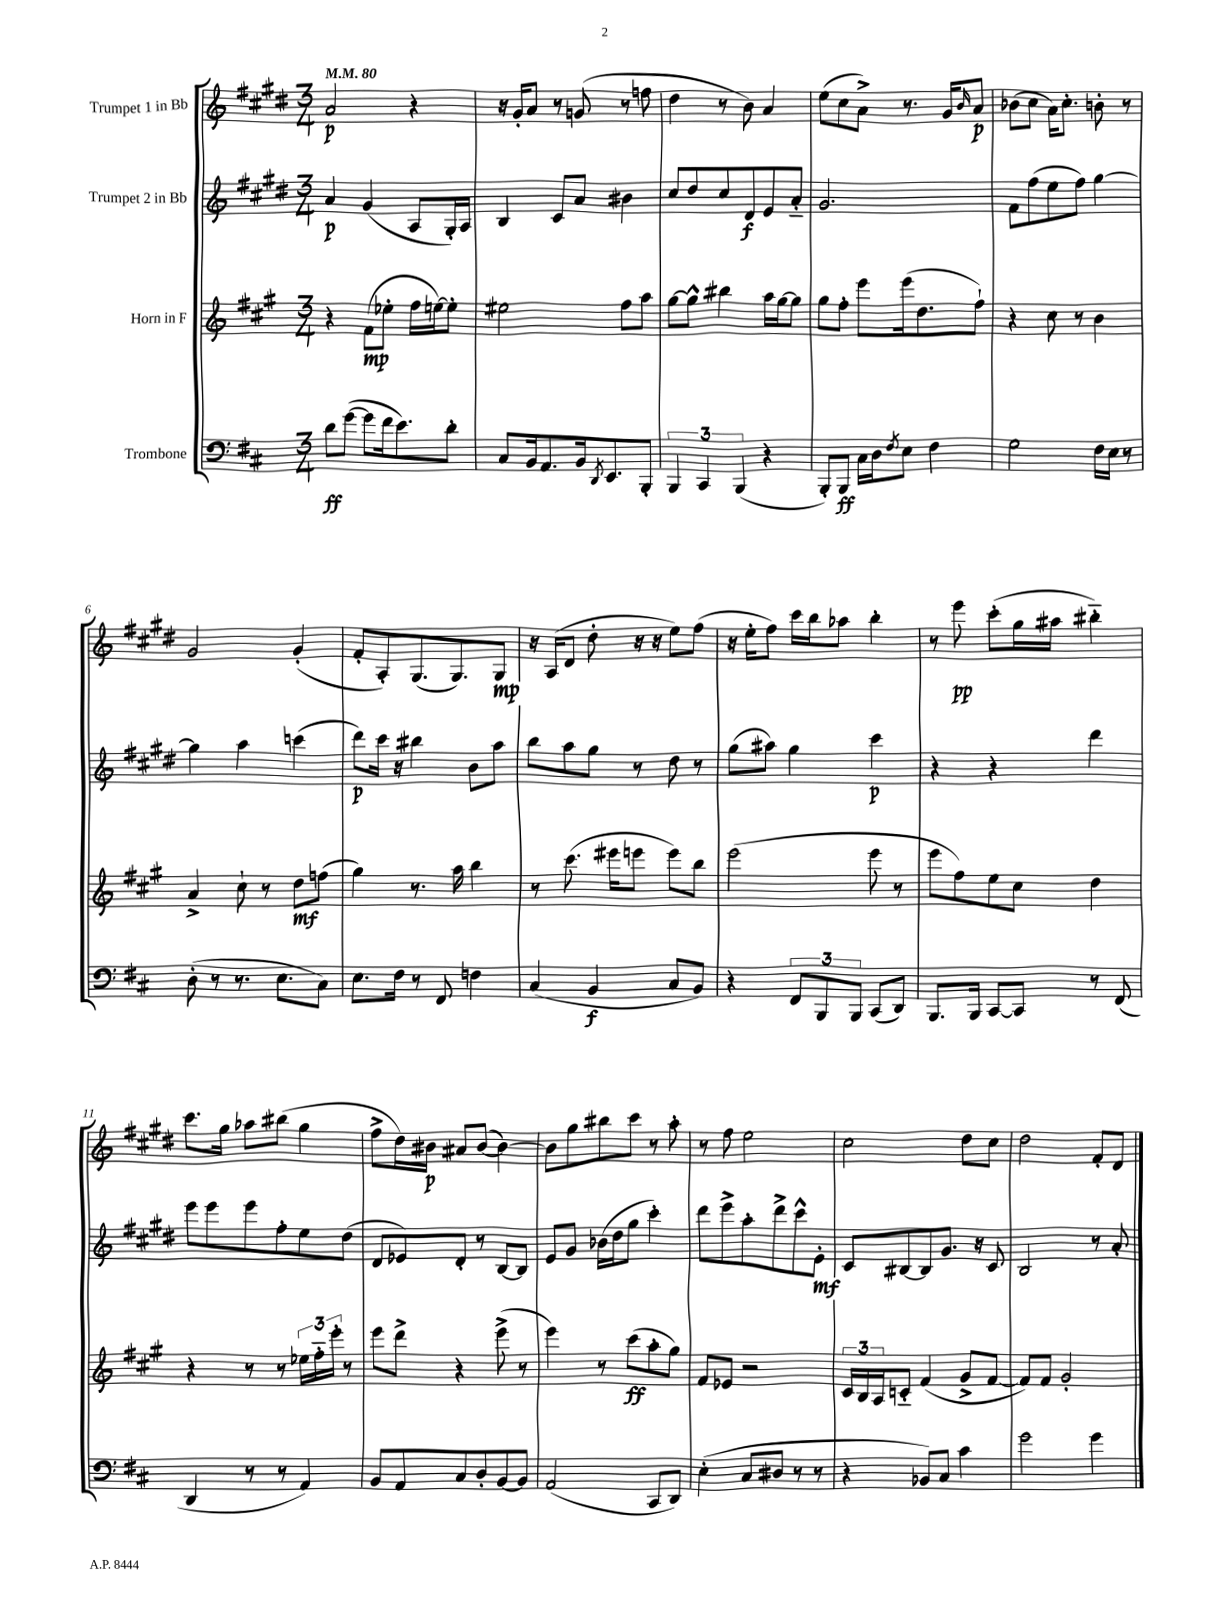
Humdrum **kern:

**kern	**dynam	**kern	**dynam	**kern	**dynam	**kern	**dynam
*part4	*part4	*part3	*part3	*part2	*part2	*part1	*part1
*staff4	*staff4	*staff3	*staff3	*staff2	*staff2	*staff1	*staff1
*I"Trombone	*	*I"Horn in F	*	*I"Trumpet 2 in Bb	*	*I"Trumpet 1 in Bb	*
*clefF4	*	*clefG2	*	*clefG2	*	*clefG2	*
*k[f#c#]	*	*k[f#c#g#]	*	*k[f#c#g#d#]	*	*k[f#c#g#d#]	*
*M3/4	*	*M3/4	*	*M3/4	*	*M3/4	*
*MM80	*	*MM80	*	*MM80	*	*MM80	*
=1	=1	=1	=1	=1	=1	=1	=1
8d\L	ff	4r	.	4a/	p	2a/	p
([8g\J	.	.	.	.	.	.	.
8g\L]	.	(8f#\L	mp	(4g#/	.	.	.
16f#\k	.	8ee-X'\J	.	.	.	.	.
8.e\)	.	.	.	.	.	.	.
.	.	16ff#\LL	.	8A/L	.	4r	.
.	.	[16een\J)	.	.	.	.	.
8d'\J	.	8ee'\J]	.	16G#'/L)	.	.	.
.	.	.	.	16A/JJ	.	.	.
=2	=2	=2	=2	=2	=2	=2	=2
8C#/L	.	2ee#X\	.	4B/	.	16r	.
.	.	.	.	.	.	16g#'/KL	.
16BB/k	.	.	.	.	.	8a/J	.
8.AA/	.	.	.	.	.	.	.
.	.	.	.	8c#/L	.	8r	.
16BB/k	.	.	.	8a/J	.	(8gn/	.
8qDD/	.	.	.	.	.	.	.
8.EE/	.	.	.	.	.	.	.
.	.	8ff#\L	.	4b#X\	.	8r	.
8BBB'/J	.	8aa\J	.	.	.	8ffn\	.
=3	=3	=3	=3	=3	=3	=3	=3
6BBB/	.	[8gg#\L	.	8cc#/L	.	4dd#\	.
.	.	8gg#^^\J]	.	8dd#/	.	.	.
6CC#/	.	.	.	.	.	.	.
.	.	4bb#X\	.	8cc#/	.	8r	.
(6BBB/	.	.	.	.	.	.	.
.	.	.	.	8d#/	f	8b\)	.
4r	.	16aa\LL	.	8e/	.	4a/	.
.	.	[16gg#\J	.	.	.	.	.
.	.	8gg#\J]	.	8a/J	.	.	.
=4	=4	=4	=4	=4	=4	=4	=4
8BBB'/L)	.	8gg#\L	.	2.g#/	.	(8ee\L	.
8BBB/J	ff	8ff#'\J	.	.	.	8cc#\	.
16C#\LL	.	8eee\L	.	.	.	8a^\J)	.
16D\J	.	.	.	.	.	.	.
8qF#/	.	.	.	.	.	.	.
8E\J	.	(16eee\k	.	.	.	8.r	.
.	.	8.dd\	.	.	.	.	.
4F#\	.	.	.	.	.	.	.
.	.	.	.	.	.	16g#/KL	.
.	.	.	.	.	.	16qqb/	.
.	.	8ff#`\J)	.	.	.	8a/J	p
=5	=5	=5	=5	=5	=5	=5	=5
2G\	.	4r	.	8f#\L	.	(8b-X\L	.
.	.	.	.	(8ff#\	.	8cc#\J	.
.	.	8cc#\	.	8ee\	.	16a\KL)	.
.	.	.	.	.	.	8.cc#'\J	.
.	.	8r	.	8ff#\J)	.	.	.
16F#\LL	.	4b\	.	[4gg#\	.	8bn'\	.
16E\JJ	.	.	.	.	.	.	.
8r	.	.	.	.	.	8r	.
!!LO:LB:g=z
=6	=6	=6	=6	=6	=6	=6	=6
(8D'\	.	4a^/	.	4gg#\]	.	2g#/	.
8r	.	.	.	.	.	.	.
8.r	.	8cc#`\	.	4aa\	.	.	.
.	.	8r	.	.	.	.	.
8.E\L	.	.	.	.	.	.	.
.	.	8dd\L	mf	(4cccn\	.	(4g#'/	.
8C#\J)	.	(8ffn\J	.	.	.	.	.
=7	=7	=7	=7	=7	=7	=7	=7
8.E\L	.	4gg#\)	.	8ddd#\L)	p	8f#'/L	.
.	.	.	.	16ccc#\Jk	.	8A'/)	.
16F#\Jk	.	.	.	16r	.	.	.
8r	.	8.r	.	4bb#X\	.	(8.G#/	.
8FF#/	.	.	.	.	.	.	.
.	.	16aa\	.	.	.	8.G#/)	.
4Fn\	.	4bb\	.	8b\L	.	.	.
.	.	.	.	8aa\J	.	8G#/J	mp
=8	=8	=8	=8	=8	=8	=8	=8
(4C#/	.	8r	.	8bb\L	.	16r	.
.	.	.	.	.	.	(16A/KL	.
.	.	(8.ccc#\	.	8aa\	.	8d#/J	.
4BB/	f	.	.	8gg#\J	.	8dd#'\	.
.	.	16eee#X\KL	.	.	.	.	.
.	.	8eeen\J	.	8r	.	16r	.
.	.	.	.	.	.	16r	.
8C#/L	.	8eee\L)	.	8dd#\	.	8ee\L)	.
8BB/J)	.	8bb\J	.	8r	.	(8ff#\J	.
=9	=9	=9	=9	=9	=9	=9	=9
4r	.	(2eee\	.	(8gg#\L	.	16r	.
.	.	.	.	.	.	16ee'\KL	.
.	.	.	.	8aa#X\J)	.	8ff#\J)	.
12FF#/L	.	.	.	4gg#\	.	16ccc#\LL	.
.	.	.	.	.	.	16bb\J	.
12BBB/	.	.	.	.	.	.	.
.	.	.	.	.	.	8aa-X\J	.
12BBB/J	.	.	.	.	.	.	.
(8CC#/L	.	8eee\	.	4ccc#\	p	4bb'\	.
8DD/J)	.	8r	.	.	.	.	.
=10	=10	=10	=10	=10	=10	=10	=10
8.BBB/L	.	8eee\L	.	4r	.	8r	.
.	.	8ff#\)	.	.	.	8eee\	pp
16BBB/Jk	.	.	.	.	.	.	.
[8CC#/L	.	8ee\	.	4r	.	(8ccc#'\L	.
8CC#/J]	.	8cc#\J	.	.	.	16gg#\L	.
.	.	.	.	.	.	16aa#X\JJ	.
8r	.	4dd\	.	4ddd#\	.	4bb#X\)	.
(8FF#/	.	.	.	.	.	.	.
!!LO:LB:g=z
=11	=11	=11	=11	=11	=11	=11	=11
4DD/	.	4r	.	8eee\L	.	8.ccc#\L	.
.	.	.	.	8eee\	.	.	.
.	.	.	.	.	.	16gg#\Jk	.
8r	.	8r	.	8eee\	.	8aa-X\L	.
8r	.	8r	.	8ff#'\	.	(8bb#X\J	.
4AA/)	.	24ee-X\LL	.	8ee\	.	4gg#\	.
.	.	24ff#\	.	.	.	.	.
.	.	24eee'\JJ	.	.	.	.	.
.	.	8r	.	(8dd#\J	.	.	.
=12	=12	=12	=12	=12	=12	=12	=12
8BB/L	.	8eee\L	.	8d#/L	.	8ff#^\L	.
8AA/	.	8ddd^\J	.	8e-X/)	.	16dd#\L)	.
.	.	.	.	.	.	16b#X\JJ	p
8C#/	.	4r	.	8d#'/J	.	8a#X/L	.
8D'/	.	.	.	8r	.	([8b#/J	.
[8BB/	.	(8eee^\	.	[8B/L	.	4b#\_)	.
8BB/J]	.	8r	.	8B/J]	.	.	.
=13	=13	=13	=13	=13	=13	=13	=13
(2AA/	.	4eee\)	.	8e/L	.	8b#\L]	.
.	.	.	.	8g#/J	.	8gg#\	.
.	.	8r	.	(16b-X\LL	.	8bb#X\	.
.	.	.	.	16dd#\J	.	.	.
.	.	(8ccc#\L	ff	8gg#\J	.	8ccc#\J	.
8CC#/L	.	8aa'\	.	4ccc#'\)	.	8r	.
8DD/J)	.	8gg#\J)	.	.	.	8aa'\	.
=14	=14	=14	=14	=14	=14	=14	=14
(4E'\	.	8f#/L	.	8ddd#\L	.	8r	.
.	.	8e-X/J	.	8eee^\	.	8ff#\	.
8C#/L	.	2r	.	8aa'\	.	2ee\	.
8D#X/J	.	.	.	8ddd#^\	.	.	.
8r	.	.	.	8ccc#^^\	.	.	.
8r	.	.	.	8e'\J	mf	.	.
=15	=15	=15	=15	=15	=15	=15	=15
4r	.	24c#/LL	.	8c#/L	.	2cc#\	.
.	.	24B/	.	.	.	.	.
.	.	24A/J	.	.	.	.	.
.	.	8cn/J	.	[8B#X/	.	.	.
8BB-X/L)	.	(4f#/	.	8B#/]	.	.	.
8C#/J	.	.	.	8.g#/J	.	.	.
4c#\	.	8g#^/L	.	.	.	8dd#\L	.
.	.	.	.	16r	.	.	.
.	.	[8f#/J	.	8c#/	.	8cc#\J	.
=16	=16	=16	=16	=16	=16	=16	=16
2g\	.	8f#/L])	.	2B/	.	2dd#\	.
.	.	8f#/J	.	.	.	.	.
.	.	2g#'/	.	.	.	.	.
4g\	.	.	.	8r	.	8f#'/L	.
.	.	.	.	8a'/	.	8d#/J	.
==	==	==	==	==	==	==	==
*-	*-	*-	*-	*-	*-	*-	*-
